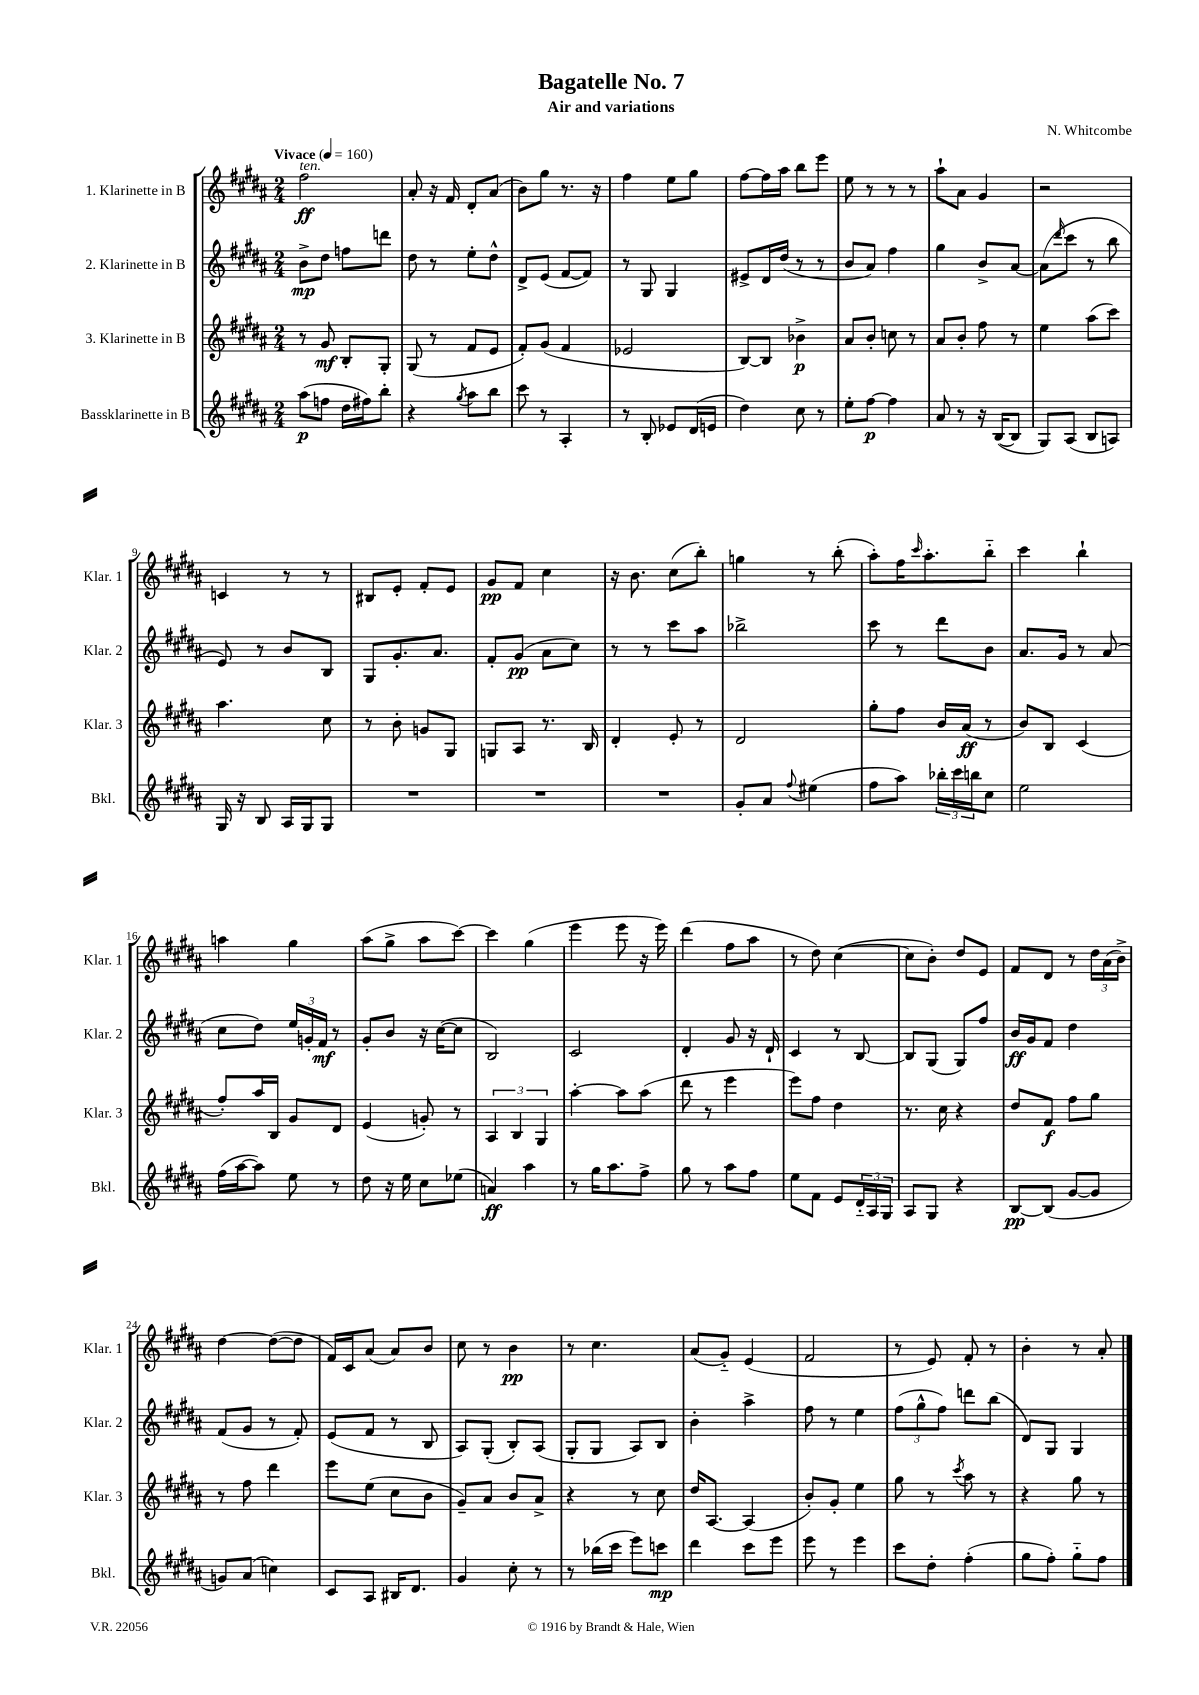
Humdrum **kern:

**kern	**kern	**kern	**kern
*staff4	*staff3	*staff2	*staff1
*clefG2	*clefG2	*clefG2	*clefG2
*k[f#c#g#d#a#]	*k[f#c#g#d#a#]	*k[f#c#g#d#a#]	*k[f#c#g#d#a#]
*M2/4	*M2/4	*M2/4	*M2/4
*MM160	*MM160	*MM160	*MM160
(8aa#	8r	8b^	2ff#
8ff	8g#	8dd#	.
16dd#	8B'	8ff	.
16ff#)	.	.	.
8bb'	8G#'	8ddd	.
=	=	=	=
4r	(8G#	8dd#	8a#'
.	8r	8r	16r
.	.	.	16f#
8qgg#	.	.	.
8aa#	8f#	8ee'	8d#'
8bb	8e	8dd#^^	(8a#
=	=	=	=
8ccc#	8f#')	8d#^	8b)
8r	(8g#	(8e	8gg#
4A#'	4f#	[8f#	8.r
.	.	8f#])	.
.	.	.	16r
=	=	=	=
8r	2e-	8r	4ff#
8B'	.	8G#	.
8e-	.	4G#	8ee
(16d#	.	.	8gg#
16e	.	.	.
=	=	=	=
4dd#)	[8B)	8e#^	[8ff#
.	8B]	16d#	16ff#]
.	.	(16dd#	16aa#
8cc#	4b-^	8r	8bb
8r	.	8r	8eee
=	=	=	=
8ee'	8a#	8b	8ee
[8ff#	8b'	8a#)	8r
4ff#]	8cc	4ff#	8r
.	8r	.	8r
=	=	=	=
8a#	8a#	4gg#	8aa#`
8r	8b'	.	8a#
16r	8ff#	8b^	4g#
([16B	.	.	.
8B]	8r	[8a#	.
=	=	=	=
8G#)	4ee	(8a#]	2r
.	.	16qqddd#	.
(8A#	.	8ccc#	.
8B	(8aa#	8r	.
8A)	8ccc#)	8bb	.
=	=	=	=
16G#	4.aa#	8e)	4c
16r	.	.	.
8B	.	8r	.
16A#	.	8b	8r
16G#	.	.	.
8G#	8cc#	8B	8r
=	=	=	=
2r	8r	8G#	8B#
.	8b'	8.g#'	8e'
.	8g	.	8f#'
.	.	8.a#	.
.	8G#	.	8e
=	=	=	=
2r	8G	8f#'	8g#
.	8A#	(8g#	8f#
.	8.r	8a#	4cc#
.	.	8cc#)	.
.	16B	.	.
=	=	=	=
2r	4d#'	8r	16r
.	.	.	8.b
.	.	8r	.
.	8e'	8ccc#	(8cc#
.	8r	8aa#	8bb')
=	=	=	=
8g#'	2d#	2bb-^	4gg
8a#	.	.	.
8qqff#	.	.	.
(4ee#	.	.	8r
.	.	.	(8bb'
=	=	=	=
8ff#	8gg#'	8ccc#	8aa#')
8aa#)	8ff#	8r	16ff#
.	.	.	16qqccc#
.	.	.	8.aa#'
24bb-'	16b	8ddd#	.
24ccc#	.	.	.
.	(16a#	.	.
24bb	.	.	.
8cc#	8r	8b	8bb'~
=	=	=	=
2ee	8b)	8.a#	4ccc#
.	8B	.	.
.	.	16g#	.
.	(4c#	8r	4bb`
.	.	(8a#	.
=	=	=	=
(16ff#	8ff#')	8cc#	4aa
[16aa#	.	.	.
8aa#])	16aa#	8dd#)	.
.	16B	.	.
8ee	8g#	24ee	4gg#
.	.	24g'	.
.	.	24f#	.
8r	8d#	8r	.
=	=	=	=
8dd#	(4e	8g#'	(8aa#
16r	.	8b	8gg#^
16ee	.	.	.
8cc#	8g')	16r	8aa#
.	.	([16cc#	.
(8ee-	8r	8cc#]	[8ccc#)
=	=	=	=
4a)	6A#	2B)	4ccc#]
.	6B	.	.
4aa#	.	.	(4gg#
.	6G#	.	.
=	=	=	=
8r	[4aa#'	2c#	4eee
16gg#	.	.	.
8.aa#	.	.	.
.	8aa#]	.	8eee
8ff#^	(8aa#	.	16r
.	.	.	16eee)
=	=	=	=
8gg#	8ddd#	4d#'	(4ddd#
8r	8r	.	.
8aa#	4eee	8g#	8ff#
8ff#	.	16r	8aa#
.	.	16d#`	.
=	=	=	=
8ee	8eee)	4c#	8r
8f#	8ff#	.	8dd#)
8e	4dd#	8r	([4cc#
24d#'~	.	[8B	.
24A#	.	.	.
24G#	.	.	.
=	=	=	=
8A#	8.r	8B]	8cc#]
8G#	.	(8G#	8b')
.	16cc#	.	.
4r	4r	8G#)	8dd#
.	.	8ff#	8e
=	=	=	=
[8B	8dd#	16b	8f#
.	.	16g#	.
(8B]	8f#	8f#	8d#
[8g#	8ff#	4dd#	8r
8g#]	8gg#	.	24dd#
.	.	.	(24a#
.	.	.	24b^)
=	=	=	=
8g)	8r	(8f#	[4dd#
(8a#	8ff#	8g#	.
4cc)	4ddd#	8r	(8dd#_
.	.	8f#')	8dd#]
=	=	=	=
8c#	8eee	(8e	16f#)
.	.	.	16c#
8A#	(8ee	8f#	(8a#
16B#	8cc#	8r	8a#)
8.d#	.	.	.
.	8b	8B	8b
=	=	=	=
4g#	8g#~)	8A#)	8cc#
.	8a#	(8G#'	8r
8cc#'	8b	8B')	4b
8r	8a#^	(8A#	.
=	=	=	=
8r	4r	8G#'	8r
(16bb-	.	8G#	4.cc#
16ccc#	.	.	.
8eee)	8r	8A#)	.
8ccc	8cc#	8B	.
=	=	=	=
4ddd#	16dd#	4b'	(8a#
.	[8.A#	.	.
.	.	.	8g#'~)
8ccc#	(4A#]	4aa#^	(4e
8eee	.	.	.
=	=	=	=
8eee	8b')	8ff#	2f#
8r	8g#'	8r	.
4eee	4ee	4ee	.
=	=	=	=
8ccc#	8gg#	(12ff#	8r
.	.	12gg#^^	.
8dd#'	8r	.	8e)
.	.	12ff#)	.
.	8qccc#	.	.
(4ff#'	8aa#	8ddd	8f#'
.	8r	(8bb	8r
=	=	=	=
8gg#	4r	8d#)	4b'
8ff#')	.	8G#	.
8gg#'~	8gg#	4G#	8r
8ff#	8r	.	8a#'
==	==	==	==
*-	*-	*-	*-
